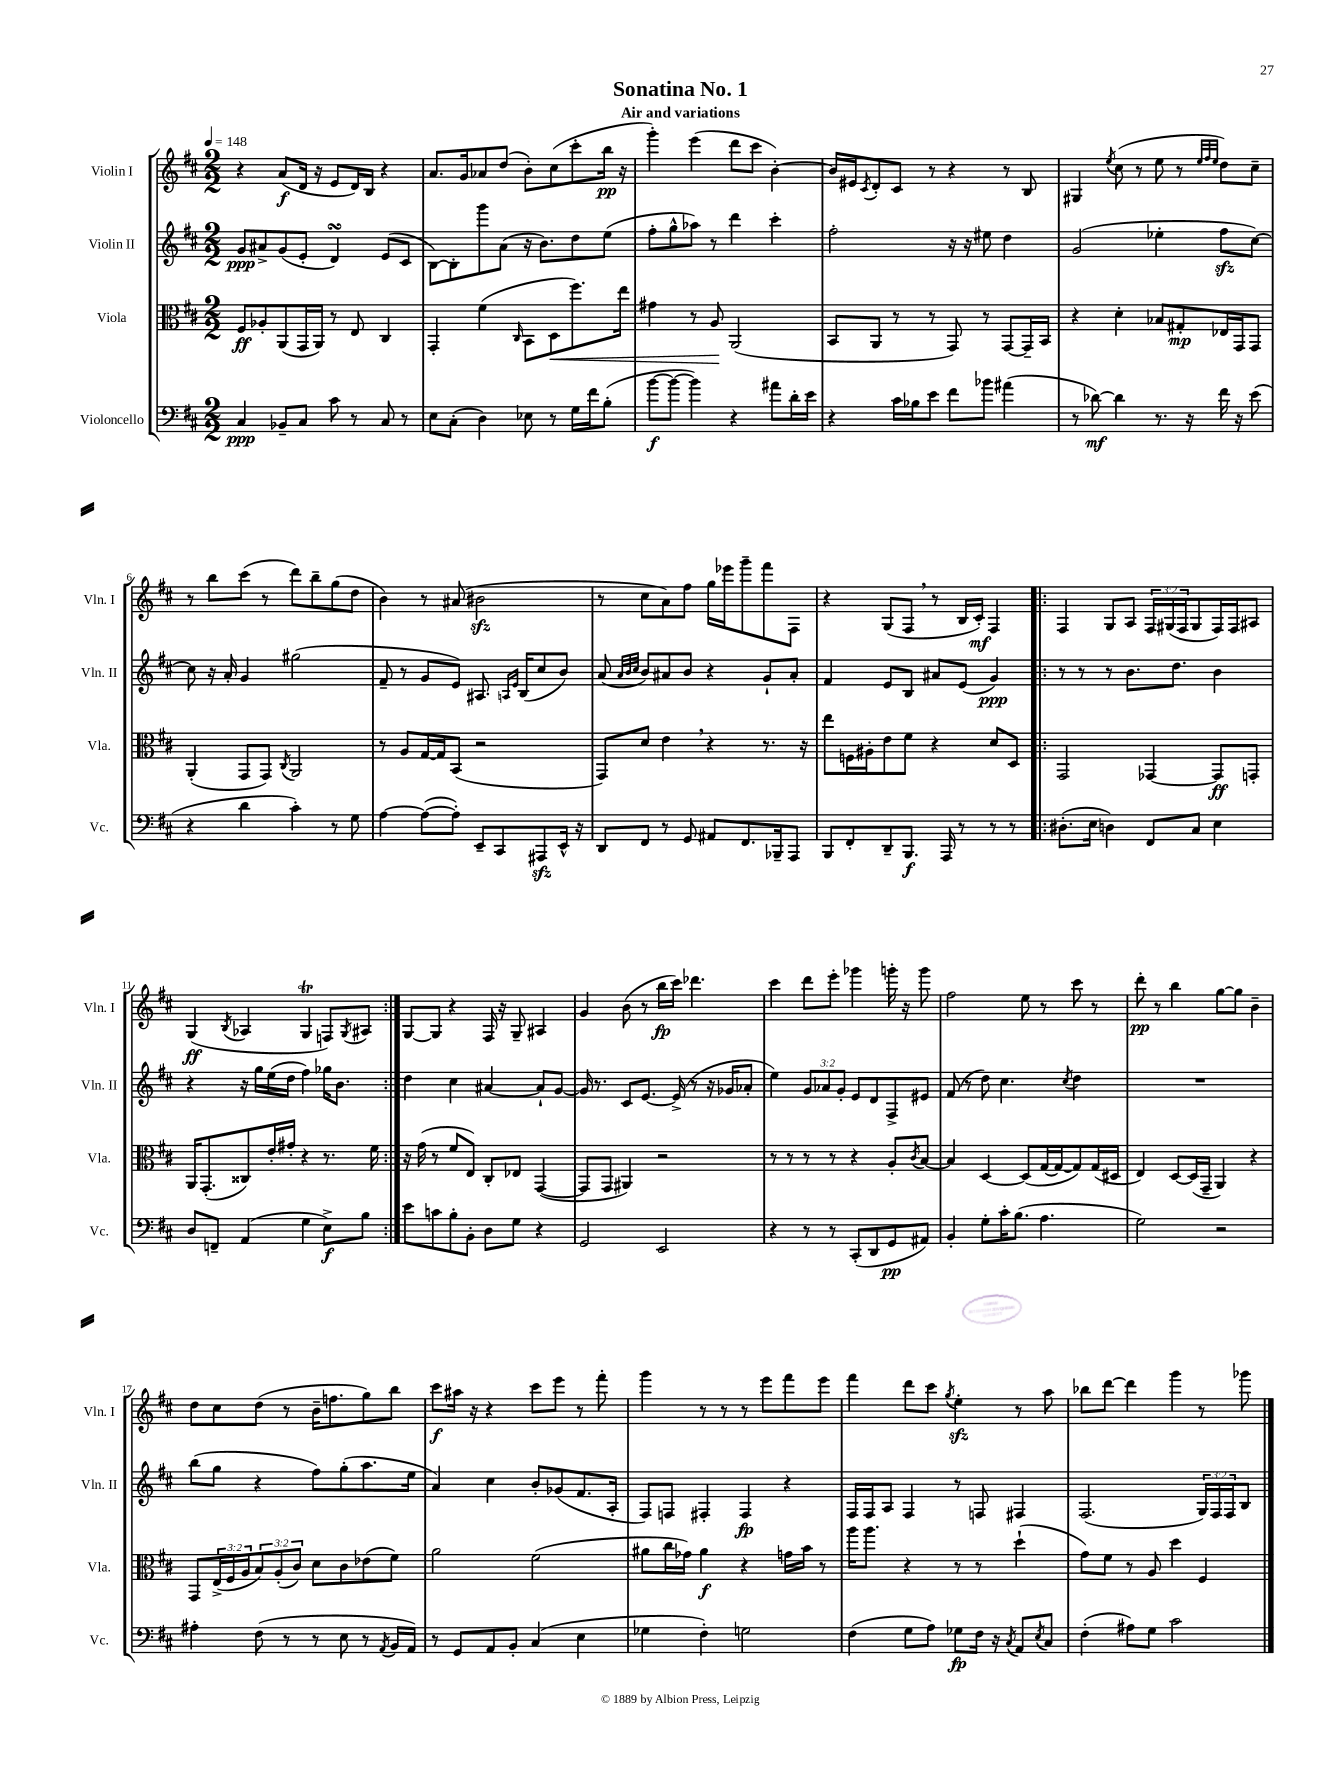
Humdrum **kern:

**kern	**kern	**kern	**kern
*staff4	*staff3	*staff2	*staff1
*clefF4	*clefC3	*clefG2	*clefG2
*k[f#c#]	*k[f#c#]	*k[f#c#]	*k[f#c#]
*M2/2	*M2/2	*M2/2	*M2/2
*MM148	*MM148	*MM148	*MM148
4C#/	8F#/L	8g/L	4r
.	8A-'/	8a#^/	.
8BB-~/L	(8AA/	(8g/	(8a/L
8C#/J	16GG/L	8e'/J	16d/Jk
.	16AA/JJ)	.	16r
8c#\	8r	4d/)	8e/L
8r	8E/	.	16d/L)
.	.	.	16B/JJ
8C#/	4C#/	(8e/L	4r
8r	.	8c#/J	.
=	=	=	=
8E\L	4GG'/	[8B\L)	8.a/L
(8C#'\J	.	8B'\]	.
.	.	.	16g/k
4D\)	(4f#\	8ggg\	8a-/
.	.	(8a\J	(8dd/J
.	16qqC#/	.	.
8E-\	8BB\L	16r	8b'\L)
.	.	8.b\L)	.
8r	8D\	.	(8cc#\
16G\LL	8.ff#\)	8dd\	8ccc#'\
16f#\J	.	.	.
(8B'\J	.	(8ee\J	16bb\Jk
.	16ee\Jk	.	16r
=	=	=	=
[8b\L	4g#\	8ff#'\L	4ggg'\)
8b\_J	.	8gg^^\	.
4b\])	8r	8aa-\J)	(4eee\
.	8A/	8r	.
4r	(2AA/	4ddd\	8ddd\L
.	.	.	8ccc#\J
8a#\L	.	4ccc#'\	[4b'\)
16d'\L	.	.	.
16e\JJ	.	.	.
=	=	=	=
4r	8BB/L	2ff#'\	16b/]LL
.	.	.	16e#/J
.	.	.	8qc#/
.	8AA/J	.	8d'/
16c#\LL	8r	.	8c#/J
16B-\J	.	.	.
8e\J	8r	.	8r
8f#\L	8GG/)	16r	4r
.	.	16r	.
8b-\J	8r	8ee#\	.
(4a#\	[8GG/L	4dd\	8r
.	16GG~/]L	.	8B/
.	16BB/JJ	.	.
=	=	=	=
8r	4r	(2g/	4G#/
[8d-\)	.	.	.
.	.	.	8qee/
4d-\]	4d'\	.	(8cc#\
.	.	.	8r
8.r	8B-/L	4ee-'\	8ee\
.	8G#'/	.	8r
16r	.	.	.
.	.	.	32qqee/LLL
.	.	.	32qqff#/
.	.	.	32qqee/JJJ
16f#\	16E-/L	8ff#\L	8dd\L)
16r	16GG/J	.	.
(8e\	8GG/J	[8cc#\J)	8cc#~\J
=	=	=	=
4r	(4AA'/	8cc#\]	8r
.	.	16r	8bb\L
.	.	16a'/	.
4d\	8GG/L	4g/	(8ccc#\J
.	8GG/J)	.	8r
.	8qC#/	.	.
4c#'\)	2AA/	(2gg#\	8ddd\L)
.	.	.	8bb~\
8r	.	.	(8gg\
8G\	.	.	8dd\J
=	=	=	=
[4A\	8r	8f#~/	4b\)
.	8A/L	8r	.
(8A\_L	[16G/L	8g/L	8r
.	16G/]J	.	.
8A'\]J)	(8BB/J	8e/J)	(8a#/
8EE~/L	2r	8.A#/	2b#\
8CC#/	.	.	.
.	.	16qqA/LL	.
.	.	16qqe/JJ	.
.	.	(16B/LK	.
8AAA#/	.	8cc#/	.
16EE^^/Jk	.	8b/J)	.
16r	.	.	.
=	=	=	=
8DD/L	8GG/L)	(8a/	8r
.	.	32qqa/LLL	.
.	.	32qqb/	.
.	.	32qqcc#/JJJ	.
8FF#/J	8d/J	8b/L)	8cc#\L
8r	4e\	8a#/	8a\)
8GG/	.	8b/J	8ff#\J
8AA#/L	4r	4r	16gg\LL
.	.	.	16eee-\J
8.FF#/	.	.	8ggg~\
.	8.r	8g`/L	8fff#\
16BBB-~/k	.	.	.
8AAA/J	.	8a#'/J	8F#\J
.	16r	.	.
=	=	=	=
8BBB/L	8ee\L	4f#/	4r
8FF#'/	16F\L	.	.
.	16A#'\J	.	.
8DD~/	8e\	8e/L	(8G/L
8.BBB/J	8f#\J	8B/J	8F#/J
.	4r	8a#/L	8r
16AAA/	.	.	.
8r	.	(8e/J	16B/LL
.	.	.	16c#'/JJ)
8r	8d/L	4g/)	4F#/
8r	8D/J	.	.
=!|:	=!|:	=!|:	=!|:
(8.D#'\L	2GG/	8r	4F#/
.	.	8r	.
16E\Jk	.	.	.
4D\)	.	8r	8G/L
.	.	8.b\L	8A/J
8FF#/L	[4GG-/	.	24F#/LL
.	.	.	(24G#/
.	.	8.dd\J	.
.	.	.	24F#/J
8C#/J	.	.	8G#/
4E\	8GG-/]L	4b\	16F#/L)
.	.	.	16F#/J
.	8GG'/J	.	8A#/J
=	=	=	=
8D/L	16AA/LK	4r	(4G/
.	(8.GG'/	.	.
8FF~/J	.	.	.
.	.	.	8qB/
(4AA/	8C##/)	16r	4A-/
.	.	16gg\LL	.
.	16e'/L	(16ee\	.
.	16g#'/JJ	16dd\JJ	.
4G\	4r	4ff#\)	4G/
8E^\L)	8.r	16gg-\LK	8F/L)
.	.	8.b\J	.
.	.	.	8qG/
8B\J	.	.	8A#/J
.	16f#\	.	.
=:|!	=:|!	=:|!	=:|!
8e\L	16r	4dd\	[8G/L
.	(16g\	.	.
8c\	8r	.	8G/]J
8B'\	8f#/L	4cc#\	4r
8BB'\J	8E/J)	.	.
8D\L	8C#'/L	[4a#/	16F#/
.	.	.	16r
8G\J	8E-/J	.	8G~/
4r	([4GG/	8a#`/]L	4A#/
.	.	[8g/J	.
=	=	=	=
2GG/	8GG/]L	16g/]	4g/
.	.	8.r	.
.	8GG/J	.	.
.	4AA#/)	8c#/L	(8b\
.	.	[8.e/J	8r
2EE/	2r	.	16bb\LL
.	.	(16e^/]	16ccc#\JJ)
.	.	8r	4.ddd-\
.	.	16r	.
.	.	16g-/LK	.
.	.	8a-'/J	.
=	=	=	=
4r	8r	4ee\)	4ccc#\
.	8r	.	.
8r	8r	12g/L	8ddd\L
.	.	12a-/	.
8r	8r	.	8eee'\J
.	.	12g'/J	.
(8CC#'/L	4r	8e/L	4ggg-\
8DD/	.	8d/	.
8GG/	8A'/L	8F#^/	16ggg'\
.	.	.	16r
.	8qc#/	.	.
8AA#/J)	[8B/J	8e#/J	8ggg\
=	=	=	=
4BB'/	4B/]	(8f#/	2ff#\
.	.	8r	.
8G'\L	[4D/	8dd\)	.
16c#'\K	.	4.cc#\	.
(8.B\J	.	.	.
.	(8D/]L	.	8ee\
4.A\	[16G/L	.	8r
.	16G/_J	.	.
.	.	8qcc#/	.
.	8G/])	4dd\	8ccc#\
.	(16G/L	.	8r
.	16D#/JJ	.	.
=	=	=	=
2G\)	4E/)	1r	8ddd'\
.	.	.	8r
.	[8D/L	.	4bb\
.	(16D/]L	.	.
.	16GG~/JJ	.	.
2r	4AA/)	.	[8gg\L
.	.	.	8gg\]J
.	4r	.	4b~\
=	=	=	=
4A#'\	8GG/L	(8bb\L	8dd\L
.	(24E^/L	8gg\J	8cc#\
.	24F#/	.	.
.	24A/J	.	.
(8F#\	12B/)	4r	(8dd\J
.	(12A'/	.	.
8r	.	.	8r
.	12c#/J)	.	.
8r	8d\L	8ff#\L)	16b~\LK
.	.	.	8.ff\
8E\	8c#\	(8gg'\	.
8r	(8e-\	8.aa\	8gg\)
8qAA/	.	.	.
16BB/LL	8f#\J)	.	8bb\J
16AA/JJ)	.	16ee\Jk	.
=	=	=	=
8r	2a\	4a/)	8ccc#\L
8GG/L	.	.	16aa#\Jk
.	.	.	16r
8AA/	.	4cc#\	4r
8BB'/J	.	.	.
(4C#/	(2f#\	8b'/L	8ccc#\L
.	.	(8g-/	8eee\J
4E\	.	8.f#/	8r
.	.	.	8fff#'\
.	.	16A'/Jk	.
=	=	=	=
4G-\	8a#\L	8F#/L)	4ggg\
.	16cc#\L	8F/J	.
.	16g-\JJ)	.	.
4F#'\)	4a#\	4F#'/	8r
.	.	.	8r
2G\	4r	4F#/	8r
.	.	.	8eee\L
.	16g\LL	4r	8fff#\
.	16b\JJ	.	.
.	8r	.	8eee\J
=	=	=	=
(4F#\	16aa\LK	16F#/LL	4fff#\
.	8.aa\J	16F#/J	.
.	.	8A/J	.
8G\L	4r	4F#/	8ddd\L
8A\J)	.	.	8ccc#\J
.	.	.	8qgg/
8G-\L	8r	8r	4ee'\
16F#\Jk	8r	8F/	.
16r	.	.	.
8qC#/	.	.	.
8AA/L	(4dd`\	4F#/	8r
8qE/	.	.	.
8C#/J	.	.	8aa\
=	=	=	=
(4F#'\	8g\L)	(2.F#/	8bb-\L
.	8f#\J	.	[8ddd\J
8A#\L)	8r	.	4ddd\]
8G\J	8A/	.	.
2c#\	4dd\	.	4ggg\
.	4F#/	24G/LL)	8r
.	.	24F#/	.
.	.	24F#/J	.
.	.	8B/J	8ggg-\
==	==	==	==
*-	*-	*-	*-
